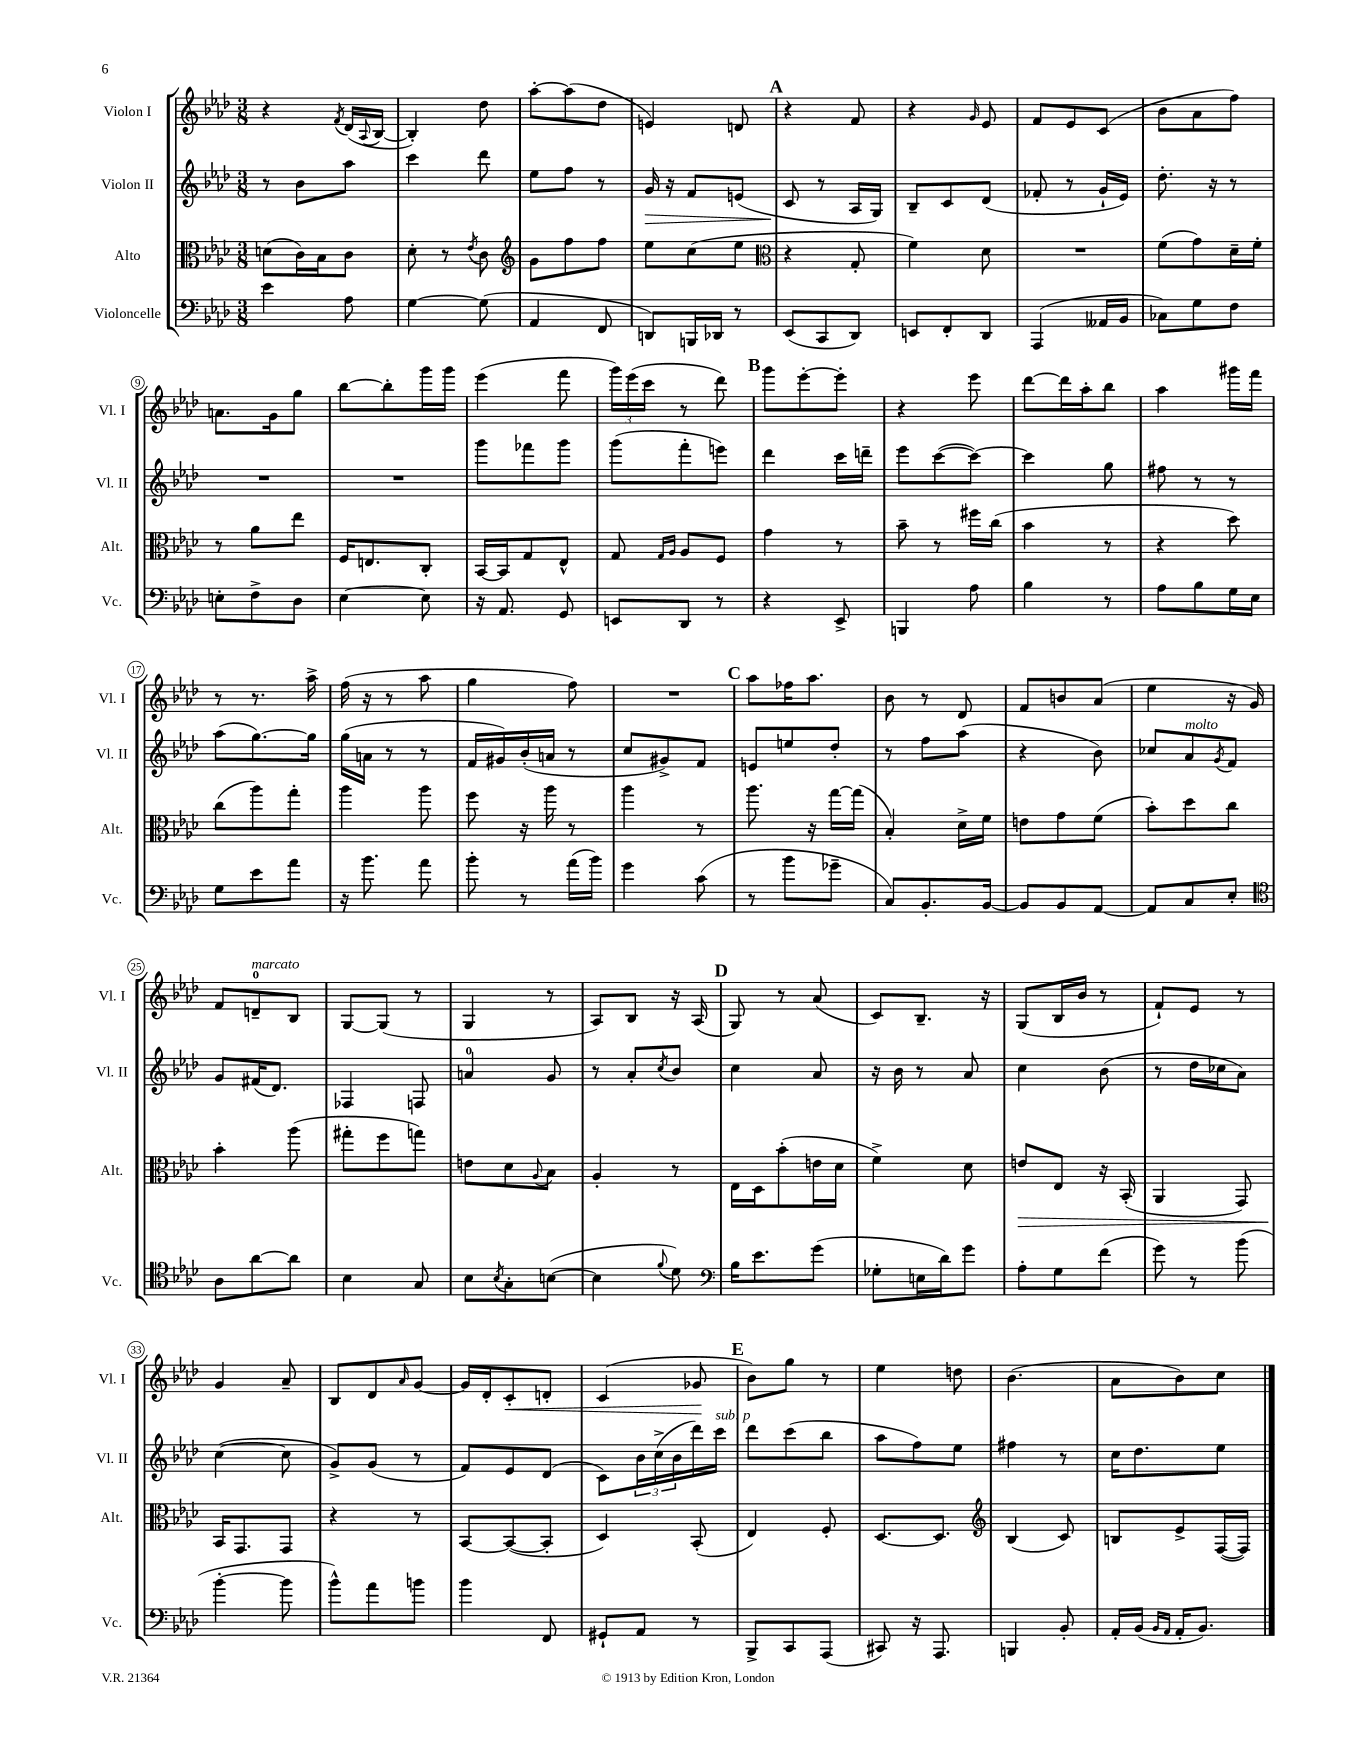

**kern	**kern	**kern	**kern
*staff4	*staff3	*staff2	*staff1
*clefF4	*clefC3	*clefG2	*clefG2
*k[b-e-a-d-]	*k[b-e-a-d-]	*k[b-e-a-d-]	*k[b-e-a-d-]
*M3/8	*M3/8	*M3/8	*M3/8
4e-\	(8d\L	8r	4r
.	16c\L)	8b-\L	.
.	16B-\J	.	.
.	.	.	8qf/
8A-\	8c\J	8aa-\J	(16d-/LL
.	.	.	8qqA-/
.	.	.	[16B-/JJ
=	=	=	=
[4G\	8d-'\	4ccc\	4B-'/])
.	8r	.	.
.	8qe-/	.	.
(8G\]	8c\	8ddd-\	8dd-\
=	=	=	=
*	*clefG2	*	*
4AA-/	8g\L	8ee-\L	[8aa-'\L
.	8ff\	8ff\J	(8aa-\]
8FF/	8ff\J	8r	8dd-\J
=	=	=	=
8DD/L)	8ee-\L	16g/	4e/)
.	.	16r	.
16BBB/L	(8cc\	8f/L	.
16DD-/JJ	.	.	.
8r	8ee-\J	(8e/J	8d/
=	=	=	=
*	*clefC3	*	*
(8EE-/L	4r	8c/	4r
8CC/	.	8r	.
8DD-/J)	8G'/	16A-/LL	8f/
.	.	16G/JJ)	.
=	=	=	=
8EE/L	4f\)	8B-~/L	4r
8FF'/	.	8c/	.
.	.	.	16qqg/
8DD-/J	8d-\	(8d-/J	8e-/
=	=	=	=
(4AAA-/	4.r	8f-'/	8f/L
.	.	8r	8e-/
16AA--/LL	.	16g`/LL	(8c/J
16BB-/JJ	.	16e-/JJ)	.
=	=	=	=
8C-\L)	(8f\L	8.dd-'\	8b-\L
8G\	8g\)	.	8a-\
.	.	16r	.
8F\J	16d-~\L	8r	8ff\J)
.	16f'\JJ	.	.
=	=	=	=
8E'\L	8r	4.r	8.a\L
8F^\	8a-\L	.	.
.	.	.	16g\k
8D-\J	8ee-\J	.	8gg\J
=	=	=	=
[4E-\	16F/LK	4.r	[8bb-\L
.	8.E/	.	.
.	.	.	8bb-'\]
8E-\]	8C'/J	.	16ggg\L
.	.	.	16ggg\JJ
=	=	=	=
16r	[16BB-/LL	8ggg\L	(4eee-\
8.AA-/	16BB-/]J	.	.
.	8G/	8fff-\	.
8GG/	8E-^^/J	8ggg\J	8fff\
=	=	=	=
8EE/L	8G/	(8ggg\L	24ggg\LL)
.	.	.	(24eee-\
.	.	.	24ccc\JJ
.	16qqG/LL	.	.
.	16qqA-/JJ	.	.
8DD-/J	8A-/L	8fff'\	8r
8r	8F/J	8eee\J)	8ddd-\)
=	=	=	=
4r	4g\	4ddd-\	8ggg\L
.	.	.	[8eee-'\
8EE-^/	8r	16ccc\LL	8eee-'\]J
.	.	16ddd~\JJ	.
=	=	=	=
4BBB/	8b-~\	8eee-\L	4r
.	8r	([8ccc\	.
8A-\	16ff#\LL	8ccc\_J)	8eee-\
.	(16cc\JJ	.	.
=	=	=	=
4B-\	4b-\	4ccc\]	[8ddd-\L
.	.	.	16ddd-\]L
.	.	.	16aa-'\J
8r	8r	8gg\	8bb-\J
=	=	=	=
8A-\L	4r	8ff#\	4aa-\
8B-\	.	8r	.
16G\L	8dd-\)	8r	16ggg#\LL
16E-\JJ	.	.	16fff\JJ
=	=	=	=
8G\L	(8cc\L	(8aa-\L	8r
8e-\	8aa-\)	[8.gg\)	8.r
8a-\J	8gg'\J	.	.
.	.	16gg\]Jk	16aa-^\
=	=	=	=
16r	4aa-\	(16gg\LL	(16ff\
8.b-\	.	16a\JJ	16r
.	.	8r	8r
8a-\	8aa-\	8r	8aa-\
=	=	=	=
8b-'\	8ff\	16f/LL	4gg\
.	.	16g#/)	.
8r	16r	(16b-'/	.
.	16aa-\	16a/JJ	.
(16a-\LL	8r	8r	8ff\)
16b-\JJ)	.	.	.
=	=	=	=
4g\	4aa-\	8cc/L	4.r
.	.	8g#^/)	.
(8c\	8r	8f/J	.
=	=	=	=
8r	8.aa-\	8e/L	8aa-\L
8b-\L	.	8ee/	16ff-\K
.	16r	.	8.aa-\J
8g-~\J	[16gg\LL	8dd-'/J	.
.	(16gg\]JJ	.	.
=	=	=	=
8C/L)	4B-'/)	8r	8b-\
8.BB-'/	.	8ff\L	8r
.	16d-^\LL	(8aa-\J	8d-/
[16BB-/Jk	16f\JJ	.	.
=	=	=	=
8BB-/]L	8e\L	4r	8f/L
8BB-/	8g\	.	8b/
[8AA-/J	(8f\J	8b-\)	(8a-/J
=	=	=	=
8AA-/]L	8b-'\L)	8cc-/L	4ee-\
8C/	8dd-\	8a-/	.
.	.	8qg/	.
8E-'/J	8cc\J	8f/J	16r
.	.	.	16g/)
=	=	=	=
*clefC4	*	*	*
8A-\L	4b-'\	8g/L	8f/L
[8a-\	.	(16f#/K	8d~/
.	.	8.d-/J)	.
8a-\]J	(8aa-\	.	8B-/J
=	=	=	=
4B-\	8gg#'\L	4F-/	[8G/L
.	8ff\	.	(8G/]J
8G/	8gg\J)	8F/	8r
=	=	=	=
8B-\L	8e\L	4a/	4G/
8qB-/	.	.	.
8G'\	8d-\	.	.
.	8qqA-/	.	.
([8B\J	8B-\J	8g/	8r
=	=	=	=
4B\]	4A-'/	8r	8A-/L)
.	.	8a-'/L	8B-/J
8qqf/	.	8qcc/	.
8d-\)	8r	8b-/J	16r
.	.	.	(16A-/
=	=	=	=
*clefF4	*	*	*
16B-\LK	16E-\LL	4cc\	8G/)
8.e-\	16D-\J	.	.
.	(8b-'\	.	8r
(8g\J	16e\L	8a-/	(8a-/
.	16d-\JJ	.	.
=	=	=	=
8G-'\L	4f^\)	16r	8c/L)
.	.	16b-\	.
16E\L	.	8r	8.B-~/J
16d-\J)	.	.	.
8g\J	8d-\	8a-/	.
.	.	.	16r
=	=	=	=
8A-'\L	8e/L	4cc\	(8G/L
8G\	8E-/J	.	16B-/L
.	.	.	16b-/JJ
(8f\J	16r	(8b-\	8r
.	(16BB-'/	.	.
=	=	=	=
8g\)	4AA-/	8r	8f`/L)
8r	.	16dd-\LL	8e-/J
.	.	16cc-\J	.
(8b-\	8GG/)	8a-\J)	8r
=	=	=	=
[4b-'\	16BB-/LK	([4cc\	4g/
.	8.GG/	.	.
8b-\]	8GG/J	8cc\]	8a-~/
=	=	=	=
8b-^^\L)	4r	8g^/L)	8B-/L
8a-\	.	(8g/J	8d-/
.	.	.	16qqa-/
8b\J	8r	8r	[8g/J
=	=	=	=
4b-\	[8BB-/L	8f/L)	16g/]LL
.	.	.	16d-'/J
.	(8BB-/_	8e-/	8c'/
8FF/	8BB-'/]J	(8d-/J	8d'/J
=	=	=	=
8GG#`/L	4D-/)	8c\L)	(4c/
8AA-/J	.	24b-\L	.
.	.	(24cc^\	.
.	.	24b-\	.
8r	(8BB-'/	16ddd-\)	8g-/
.	.	16ccc\JJ	.
=	=	=	=
8BBB-^/L	4E-/)	8ddd-\L	8b-\L)
8CC/	.	(8ccc\	8gg\J
(8AAA-/J	8F'/	8bb-\J	8r
=	=	=	=
8CC#/)	[8.D-/L	8aa-\L	4ee-\
16r	.	8ff\)	.
8.AAA-/	8.D-/]J	.	.
.	.	8ee-\J	8dd\
=	=	=	=
*	*clefG2	*	*
4BBB/	(4B-/	4ff#\	(4.b-\
8BB-'/	8c/)	8r	.
=	=	=	=
16AA-'/LL	8B/L	16cc\LK	8a-\L
(16BB-/JJ	.	8.dd-\	.
16qqBB-/LL	.	.	.
16qqAA-/JJ	.	.	.
16AA-'/LK	8e-^/	.	8b-\)
8.BB-/J)	.	.	.
.	([16F/L	8ee-\J	8cc\J
.	16F/]JJ)	.	.
==	==	==	==
*-	*-	*-	*-
